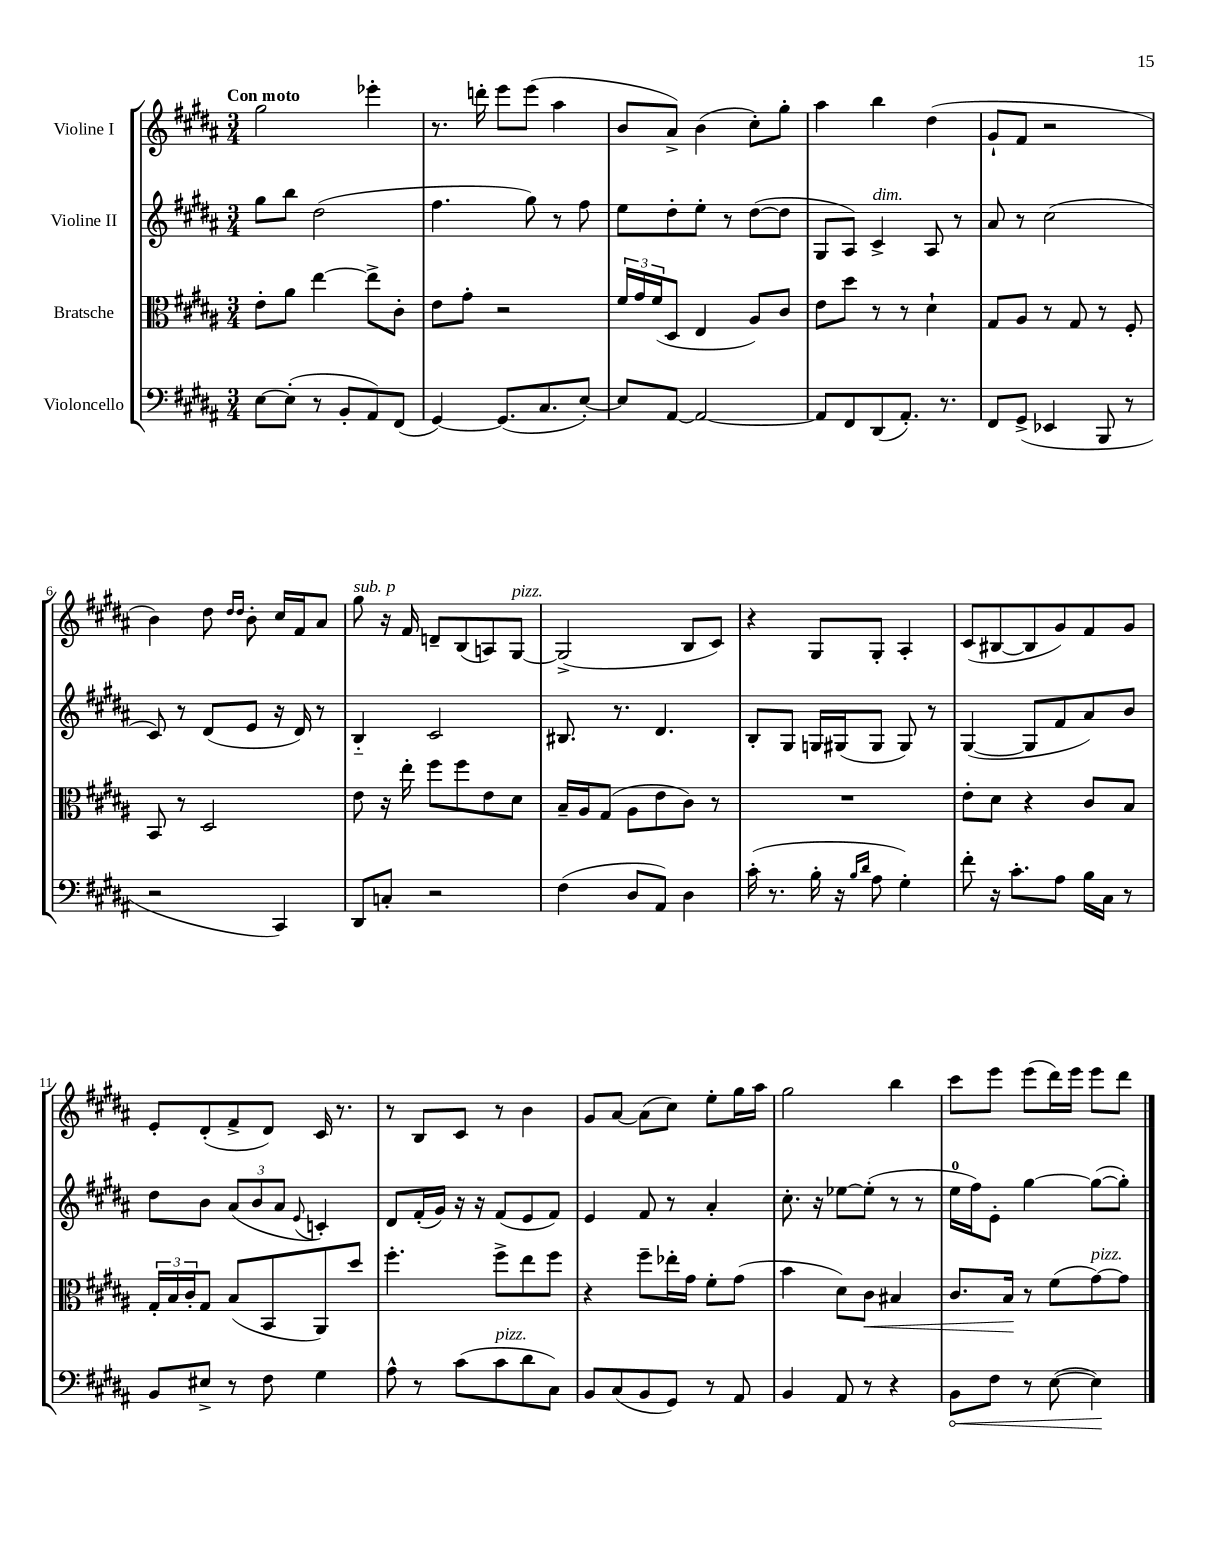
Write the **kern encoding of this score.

**kern	**kern	**kern	**kern
*staff4	*staff3	*staff2	*staff1
*clefF4	*clefC3	*clefG2	*clefG2
*k[f#c#g#d#a#]	*k[f#c#g#d#a#]	*k[f#c#g#d#a#]	*k[f#c#g#d#a#]
*M3/4	*M3/4	*M3/4	*M3/4
[8E\L	8e'\L	8gg#\L	2gg#\
(8E'\]J	8a#\J	8bb\J	.
8r	[4ee\	(2dd#\	.
8BB'/L	.	.	.
8AA#/)	8ee^\]L	.	4eee-'\
(8FF#/J	8c#'\J	.	.
=	=	=	=
[4GG#/)	8e\L	4.ff#\	8.r
.	8g#'\J	.	.
.	.	.	16ddd'\
(8.GG#/]L	2r	.	8eee\L
.	.	8gg#\)	(8eee\J
8.C#/	.	.	.
.	.	8r	4aa#\
[8E'/J)	.	8ff#\	.
=	=	=	=
8E/]L	24f#/LL	8ee\L	8b/L
.	24g#/	.	.
.	(24f#/J	.	.
[8AA#/J	8D#/J	8dd#'\	8a#^/J)
2AA#/_	4E/	8ee'\J	(4b\
.	.	8r	.
.	8A#/L)	([8dd#\L	8cc#'\L)
.	8c#/J	8dd#\]J	8gg#'\J
=	=	=	=
8AA#/]L	8e\L	8G#/L	4aa#\
8FF#/	8dd#\J	8A#/J)	.
(8DD#/	8r	4c#^/	4bb\
8.AA#'/J)	8r	.	.
.	4d#`\	8A#/	(4dd#\
8.r	.	.	.
.	.	8r	.
=	=	=	=
8FF#/L	8G#/L	8a#/	8g#`/L
(8GG#^/J	8A#/J	8r	8f#/J
4EE-/	8r	(2cc#\	2r
.	8G#/	.	.
8BBB/	8r	.	.
8r	8F#'/	.	.
=	=	=	=
2r	8BB/	8c#/)	4b\)
.	8r	8r	.
.	2D#/	(8d#/L	8dd#\
.	.	.	16qqdd#/LL
.	.	.	16qqdd#/JJ
.	.	8e/J	8b'\
4CC#/)	.	16r	16cc#/LL
.	.	16d#/)	16f#/J
.	.	8r	8a#/J
=	=	=	=
8DD#/L	8e\	4B'~/	8gg#\
8C'/J	16r	.	16r
.	16ee'\	.	16f#/
2r	8ff#\L	2c#/	8d~/L
.	8ff#\	.	(8B/
.	8e\	.	8A/)
.	8d#\J	.	[8G#/J
=	=	=	=
(4F#\	16B~/LL	8.B#/	(2G#^/]
.	16A#/J	.	.
.	(8G#/J	.	.
.	.	8.r	.
8D#/L	8A#\L	.	.
8AA#/J)	8e\	4.d#/	.
4D#\	8c#\J)	.	8B/L
.	8r	.	8c#/J)
=	=	=	=
(16c#'\	2.r	8B'/L	4r
8.r	.	.	.
.	.	8G#/J	.
16B'\	.	16G/LL	8G#/L
16r	.	(16G#/J	.
16qqB/LL	.	.	.
16qqd#/JJ	.	.	.
8A#\	.	8G#/J	8G#'/J
4G#'\)	.	8G#/)	4A#'/
.	.	8r	.
=	=	=	=
8f#'\	8e'\L	([4G#/	(8c#/L
16r	8d#\J	.	[8B#/
8.c#'\L	.	.	.
.	4r	8G#/]L	8B#/]
8A#\J	.	8f#/	8g#/)
16B\LL	8c#/L	8a#/)	8f#/
16C#\JJ	.	.	.
8r	8B/J	8b/J	8g#/J
=	=	=	=
8BB/L	24G#'/LL	8dd#\L	8e'/L
.	24B/	.	.
.	24c#'/J	.	.
8E#^/J	8G#/J	8b\J	(8d#'/
8r	(8B/L	(12a#/L	8f#^/
.	.	12b/	.
8F#\	8BB/	.	8d#/J)
.	.	12a#/J	.
.	.	8qqe/	.
4G#\	8AA#/)	4c'/)	16c#/
.	.	.	8.r
.	8dd#/J	.	.
=	=	=	=
8A#^^\	4.ff#'\	8d#/L	8r
8r	.	(16f#'/L	8B/L
.	.	16g#/JJ)	.
(8c#\L	.	16r	8c#/J
.	.	16r	.
8c#\	8ff#^\L	(8f#/L	8r
8d#\	8ee\	8e/	4b\
8C#\J)	8ff#\J	8f#/J)	.
=	=	=	=
8BB/L	4r	4e/	8g#/L
(8C#/	.	.	[8a#/J
8BB/	8ff#~\L	8f#/	(8a#\]L
8GG#/J)	16ee-'\L	8r	8cc#\J)
.	16g#\JJ	.	.
8r	8f#'\L	4a#'/	8ee'\L
8AA#/	(8g#\J	.	16gg#\L
.	.	.	16aa#\JJ
=	=	=	=
4BB/	4b\	8.cc#'\	2gg#\
.	.	16r	.
8AA#/	8d#\L)	[8ee-\L	.
8r	8c#\J	(8ee-'\]J	.
4r	4B#/	8r	4bb\
.	.	8r	.
=	=	=	=
8BB\L	8.c#/L	16ee\LL	8ccc#\L
.	.	16ff#\J)	.
8F#\J	.	8e'\J	8eee\J
.	16B/Jk	.	.
8r	8r	[4gg#\	(8eee\L
([8E\	(8f#\L	.	16ddd#\L)
.	.	.	16eee\JJ
4E\])	[8g#\)	(8gg#\_L	8eee\L
.	8g#\]J	8gg#'\]J)	8ddd#\J
==	==	==	==
*-	*-	*-	*-
